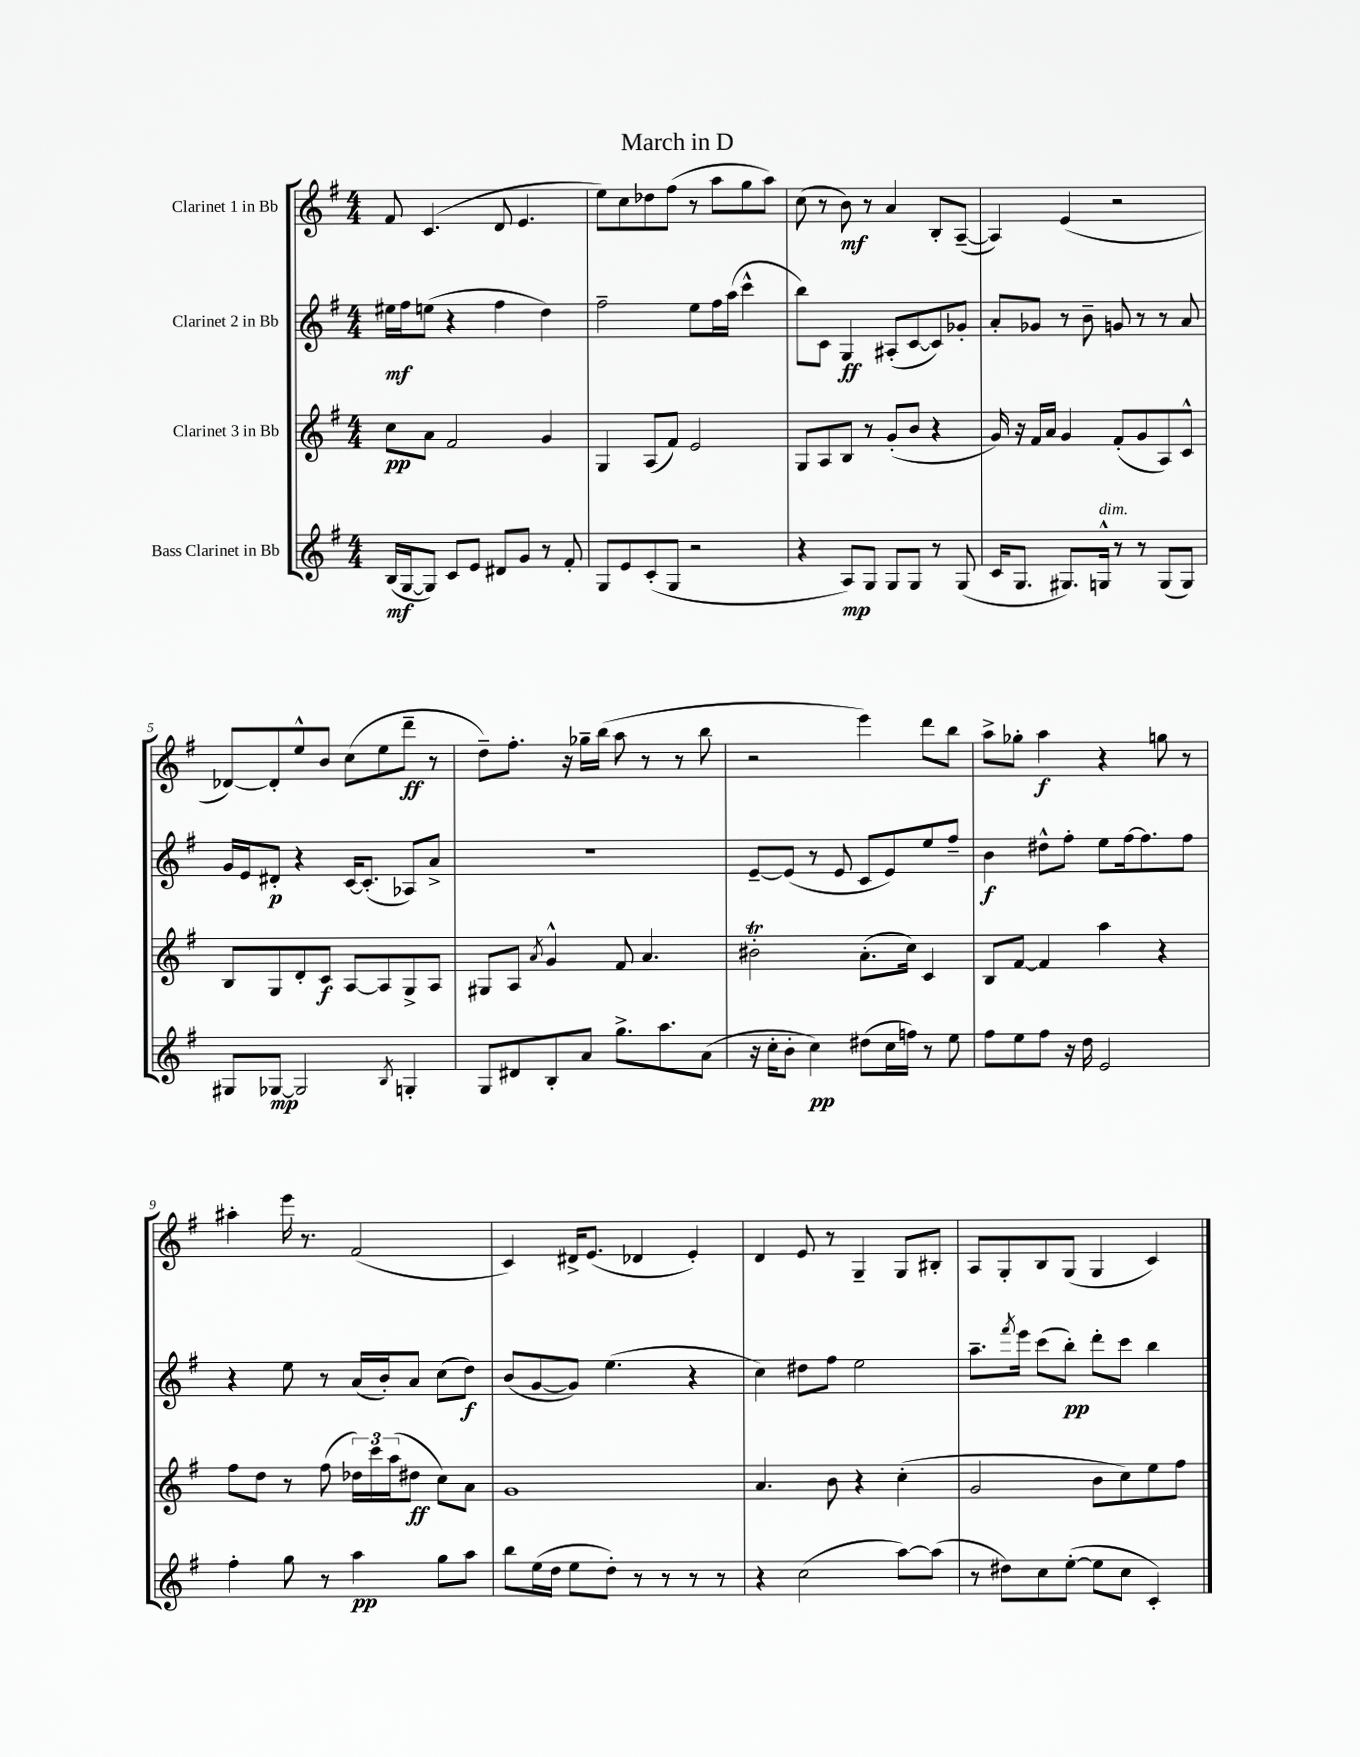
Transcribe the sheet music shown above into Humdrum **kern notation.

**kern	**kern	**kern	**kern
*staff4	*staff3	*staff2	*staff1
*clefG2	*clefG2	*clefG2	*clefG2
*k[f#]	*k[f#]	*k[f#]	*k[f#]
*M4/4	*M4/4	*M4/4	*M4/4
(16B	8cc	16ee#	8f#
[16G	.	16ff#	.
8G])	8a	(8ee	(4.c
8c	2f#	4r	.
8e	.	.	.
8d#	.	4ff#	8d
8g	.	.	4.e
8r	4g	4dd)	.
8f#'	.	.	.
=	=	=	=
8G	4G	2ff#~	8ee)
8e	.	.	8cc
(8c'	(8A	.	8dd-
8G	8f#)	.	(8ff#
2r	2e	8ee	8r
.	.	16ff#	8aa
.	.	(16aa	.
.	.	4ccc^^	8gg
.	.	.	8aa)
=	=	=	=
4r	8G	8bb)	(8cc
.	8A	8c	8r
8A)	8B	4G	8b)
8G	8r	.	8r
8G	(8g'	(8A#'	4a
8G	8b	[8c	.
8r	4r	8c])	8B'
(8G	.	8g-'	([8A~
=	=	=	=
16c	16g)	8a'	4A])
8.G	16r	.	.
.	16f#	8g-	.
.	16a	.	.
8.G#)	4g	8r	(4e
.	.	8b~	.
16G^^	.	.	.
8r	(8f#'	8g	2r
8r	8g	8r	.
(8G	8A)	8r	.
8G)	8c^^	8a	.
=	=	=	=
8G#	8B	16g	[8d-)
.	.	16e	.
[8G-	8G	8d#'	8d-']
2G-]	8d'	4r	8ee^^
.	8c	.	8b
.	[8A	[16c	(8cc
.	.	(8.c']	.
.	8A]	.	8ee
8qB	.	.	.
4G'	8G^	8A-)	8ddd~
.	8A	8a^	8r
=	=	=	=
8G	8G#	1r	8dd~)
8d#	8A	.	8.ff#'
.	8qa	.	.
8B'	4g^^	.	.
.	.	.	16r
8a	.	.	16gg-~
.	.	.	(16bb
8.gg^	8f#	.	8aa
.	4.a	.	8r
8.aa	.	.	.
.	.	.	8r
(8a	.	.	8bb
=	=	=	=
16r	2b#'	[8e~	2r
16cc'	.	.	.
8b'	.	(8e]	.
4cc)	.	8r	.
.	.	8e	.
(8dd#	(8.a'	8c	4eee)
16cc	.	8e)	.
16ff)	16cc)	.	.
8r	4c	8ee	8ddd
8ee	.	8ff#~	8bb
=	=	=	=
8ff#	8B	4b	8aa^
8ee	[8f#	.	8gg-'
8ff#	4f#]	8dd#^^	4aa
16r	.	8ff#'	.
16dd	.	.	.
2e	4aa	8ee	4r
.	.	[16ff#	.
.	.	8.ff#]	.
.	4r	.	8gg
.	.	8ff#	8r
=	=	=	=
4ff#'	8ff#	4r	4aa#'
.	8dd	.	.
8gg	8r	8ee	16eee
.	.	.	8.r
8r	(8ff#	8r	.
4aa	24dd-)	(16a	(2f#
.	24ccc	.	.
.	.	16b')	.
.	(24aa	.	.
.	8dd#	8a	.
8gg	8cc)	(8cc	.
8aa	8a	8dd)	.
=	=	=	=
8bb	1g	(8b	4c)
(16ee	.	[8g	.
16dd	.	.	.
8ee	.	8g])	16d#^
.	.	.	(8.e
8dd')	.	(4.ee	.
8r	.	.	4d-
8r	.	.	.
8r	.	4r	4e')
8r	.	.	.
=	=	=	=
4r	4.a	4cc)	4d
(2cc	.	8dd#	8e
.	8b	8ff#	8r
.	4r	2ee	4G~
[8aa)	(4cc'	.	8G
(8aa]	.	.	8B#'
=	=	=	=
8r	2g	8.aa~	8A
8dd#)	.	.	8G'
.	.	8qfff#	.
.	.	16eee	.
8cc	.	(8ccc	8B
([8ee'	.	8bb')	(8G
8ee]	8b	8ddd'	4G
8cc	8cc)	8ccc	.
4c')	8ee	4bb	4c)
.	8ff#	.	.
==	==	==	==
*-	*-	*-	*-
